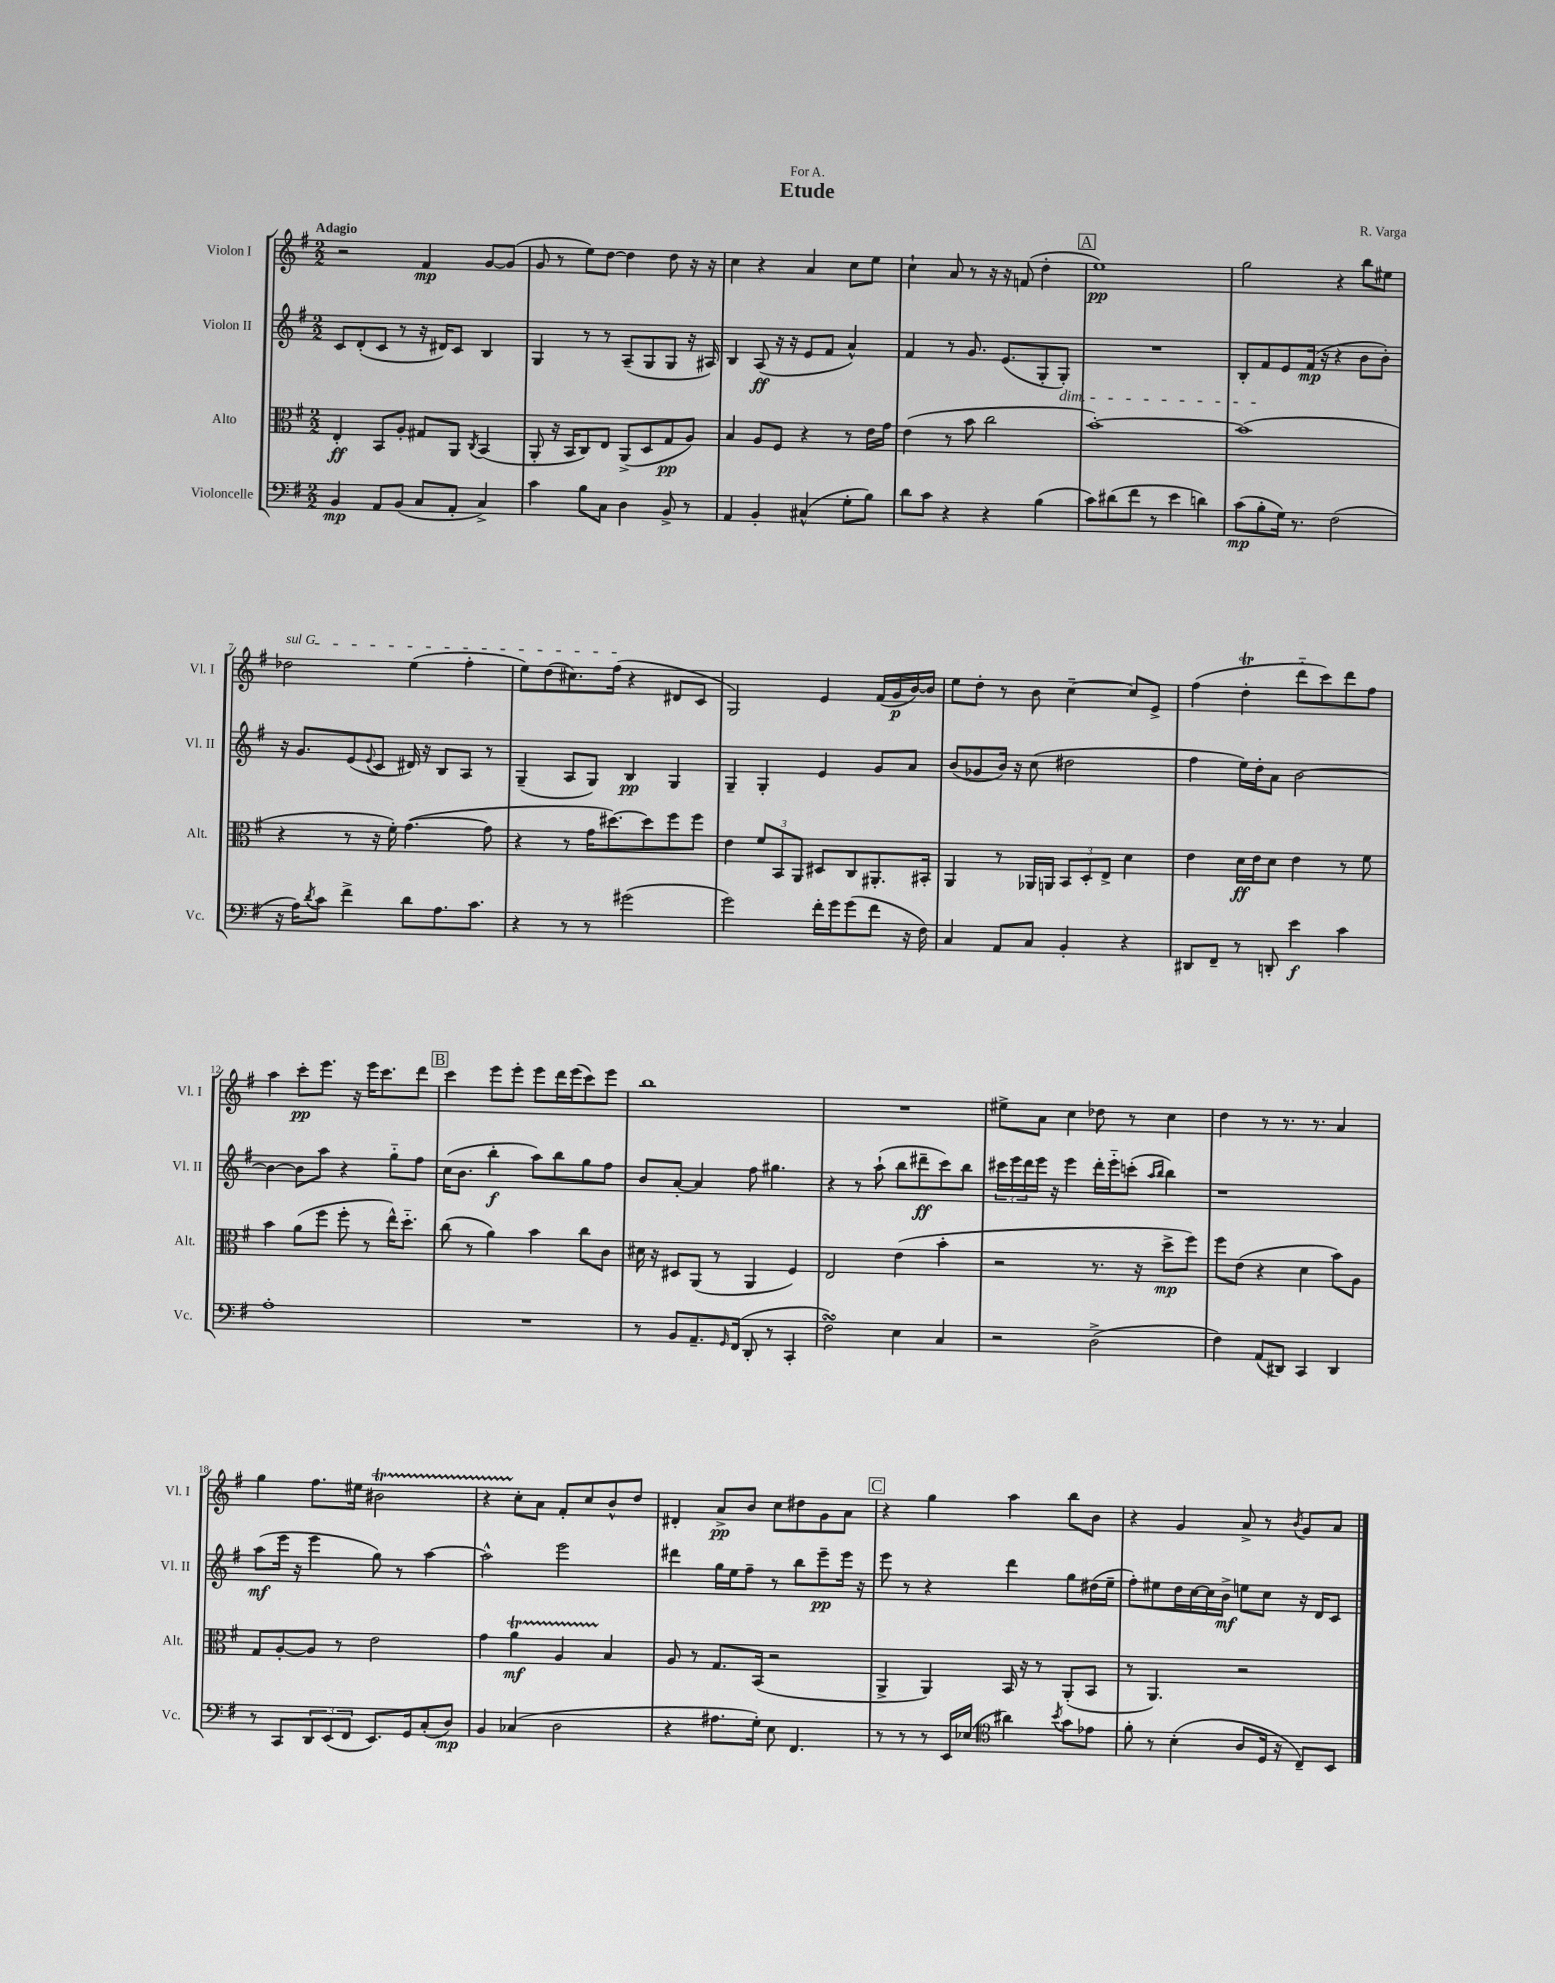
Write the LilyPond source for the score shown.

\header { title = "Etude" composer = "R. Varga" dedication = "For A." }
<<
\new StaffGroup <<
\new Staff = "s0" \with { instrumentName = "Violon I" shortInstrumentName = "Vl. I" } {
    \clef treble \key g \major \numericTimeSignature \time 2/2 \tempo "Adagio"
    r2 fis'4\mp g'8~ g'8( |
    g'8 r8 e''8) d''8~ d''4 d''8 r16 r16 |
    c''4 r4 a'4 c''8 e''8 |
    c''4-! a'8 r8 r16 r16 f'8( d''4-. |
    \mark \markup { \box "A" } e''1\pp) |
    g''2 r4 b''8 eis''8 |
    \once \override TextSpanner.bound-details.left.text = \markup { \italic "sul G" } des''2\startTextSpan e''4( fis''4-. |
    e''8) d''8( cis''8.) fis''16\stopTextSpan( r4 dis'8 c'8 |
    g2) e'4 fis'16( g'16\p b'16~) b'16 |
    e''8 d''8-. r8 b'8 c''4~-- c''8 e'8-> |
    fis''4( d''4-.\trill d'''8-_ c'''8) d'''8 fis''8 |
    a''4 c'''8-.\pp e'''8. r16 e'''16 c'''8. d'''8 |
    \mark \markup { \box "B" } c'''4 e'''8 e'''8-. e'''8 d'''16 e'''16( c'''8) e'''8 |
    b''1 |
    R1 |
    eis''8-> a'8 c''4 des''8 r8 c''4 |
    d''4 r8 r8. r8. a'4 |
    g''4 fis''8. eis''16 bis'2\startTrillSpan |
    r4 c''8-.\stopTrillSpan a'8 fis'8-. c''8 b'8-^ d''8 |
    dis'4-. a'8->\pp b'8 c''8 dis''8 g'8 a'8 |
    \mark \markup { \box "C" } r4 g''4 a''4 b''8 b'8 |
    r4 g'4 a'8-> r8 \acciaccatura { b'8 } g'8 a'8 \bar "|." |
}
\new Staff = "s1" \with { instrumentName = "Violon II" shortInstrumentName = "Vl. II" } {
    \clef treble \key g \major \numericTimeSignature \time 2/2
    c'8 d'8-.( c'8 r8 r16 dis'16) c'8 b4 |
    g4 r8 r8 a8--( g8 g8 r16 ais16) |
    b4 a8\ff( r16 r16 e'8 fis'8 a'4-^) |
    fis'4 r8 g'8. e'8.( g8-. g8-.\dim) |
    \mark \markup { \box "A" } R1 |
    b8-. fis'8\! e'8 fis'16\mp( r16 r4 b'8 b'8-.) |
    r16 g'8. e'8( \appoggiatura { e'8 } c'8 dis'16) r16 b8 a8 r8 |
    g4--( a8 g8) b4\pp g4 |
    g4-- g4-. e'4 g'8 a'8 |
    b'8( ges'8 b'16) r16 c''8( dis''2 |
    fis''4 e''16) d''16-. a'8 b'2~ |
    b'4~ b'8 a''8 r4 g''8-_ fis''8 |
    \mark \markup { \box "B" } c''16( b'8. b''4-.\f a''8) b''8 g''8 fis''8 |
    b'8 a'8~-. a'4 fis''8 gis''4. |
    r4 r8 a''8-!( b''8 dis'''8--\ff c'''8) b''8 |
    \tuplet 3/2 { cis'''16 e'''16 d'''16 } e'''16 r16 e'''4 d'''16-. e'''16-_ c'''8-.( \grace { a''16 b''16 } b''4) |
    r1 |
    a''8\mf( e'''16 r16 e'''4 g''8) r8 a''4~ |
    a''2-^ e'''2 |
    dis'''4 g''16 e''16 fis''8-- r8 b''8 e'''8--\pp e'''16 r16 |
    \mark \markup { \box "C" } e'''8 r8 r4 d'''4 g''8 dis''16( e''16-- |
    fis''8-.) eis''8 d''16 c''16~ c''16 b'16->\mf e''8 c''8 r16 d'16 c'8 \bar "|." |
}
\new Staff = "s2" \with { instrumentName = "Alto" shortInstrumentName = "Alt." } {
    \clef alto \key g \major \numericTimeSignature \time 2/2
    e4-.\ff b,8 a8-. gis8 a,8 \acciaccatura { c8 } b,4( |
    a,8-. r16 b,16 c8) e8 a,8->( d8 g8\pp a8) |
    b4 a8 fis8 r4 r8 e'16 g'16 |
    e'4( r8 b'8 c''2 |
    \mark \markup { \box "A" } b'1~-.) |
    b'1( |
    r4 r8 r16 fis'16-.) g'4.~( g'8 |
    r4 r8 g'16 dis''8.~) dis''8 fis''8 fis''8 |
    e'4 \tuplet 3/2 { fis'8 b,8 a,8 } dis8 c8 ais,8.-. bis,16-. |
    a,4 r8 aes,16 a,16 \tuplet 3/2 { b,8 d8-. e8-> } d'4 |
    e'4 d'16\ff e'16 d'8 e'4 r8 fis'8 |
    b'4 a'8( fis''8 fis''8-. r8 e''16-^) d''8.-_ |
    \mark \markup { \box "B" } c''8( r8 a'4) b'4 c''8 c'8 |
    dis'16 r16 dis8 a,8( r8 a,4 fis4) |
    e2 e'4( b'4-. |
    r2 r8. r16 d''8->\mp fis''8) |
    fis''8 e'8( r4 d'4 b'8) a8 |
    g8 a8~-. a8 r8 e'2 |
    g'4 a'4\startTrillSpan\mf a4 b4\stopTrillSpan |
    a8 r8 g8. b,16( r2 |
    \mark \markup { \box "C" } a,4-> a,4) b,16 r16 r8 a,8-.( b,8 |
    r8 a,4.) r2 \bar "|." |
}
\new Staff = "s3" \with { instrumentName = "Violoncelle" shortInstrumentName = "Vc." } {
    \clef bass \key g \major \numericTimeSignature \time 2/2
    b,4\mp a,8 b,8( c8 a,8-. c4->) |
    c'4 b8 c8 d4 b,8-> r8 |
    a,4 b,4-. cis4-^( g8-. b8) |
    d'8 c'8 r4 r4 b4( |
    \mark \markup { \box "A" } c'8) dis'8( fis'8 r8 e'4 d'4) |
    c'8\mp( b8-. g16) r8. fis2( |
    r16 a16) \acciaccatura { d'8 } c'8 fis'4-> d'8 a8. c'8. |
    r4 r8 r8 gis'2( |
    g'2) fis'16-. g'16 g'8( fis'8 r16 fis16) |
    c4 a,8 c8 b,4-. r4 |
    dis,8 fis,8-- r8 d,8-. e'4\f c'4 |
    a1-. |
    \mark \markup { \box "B" } R1 |
    r8 b,8 a,8.-- \grace { g,16 } fis,16( d,8-. r8 c,4-. |
    fis2\turn) e4 c4 |
    r2 d2->( |
    fis4) a,8( dis,8) c,4 dis,4 |
    r8 c,8 \tuplet 3/2 { d,8 e,8( fis,8 } e,8.) g,16 c8-.( d8\mp) |
    b,4 ces4( d2 |
    r4 ais8. g16-.) e8 fis,4. |
    \mark \markup { \box "C" } r8 r8 r8 e,16 ees16( \clef tenor ais'4) \acciaccatura { b'8 } g'8 ees'8 |
    fis'8-. r8 b4-.( a8 d16 r16 c8--) b,8 \bar "|." |
}
>>
>>
